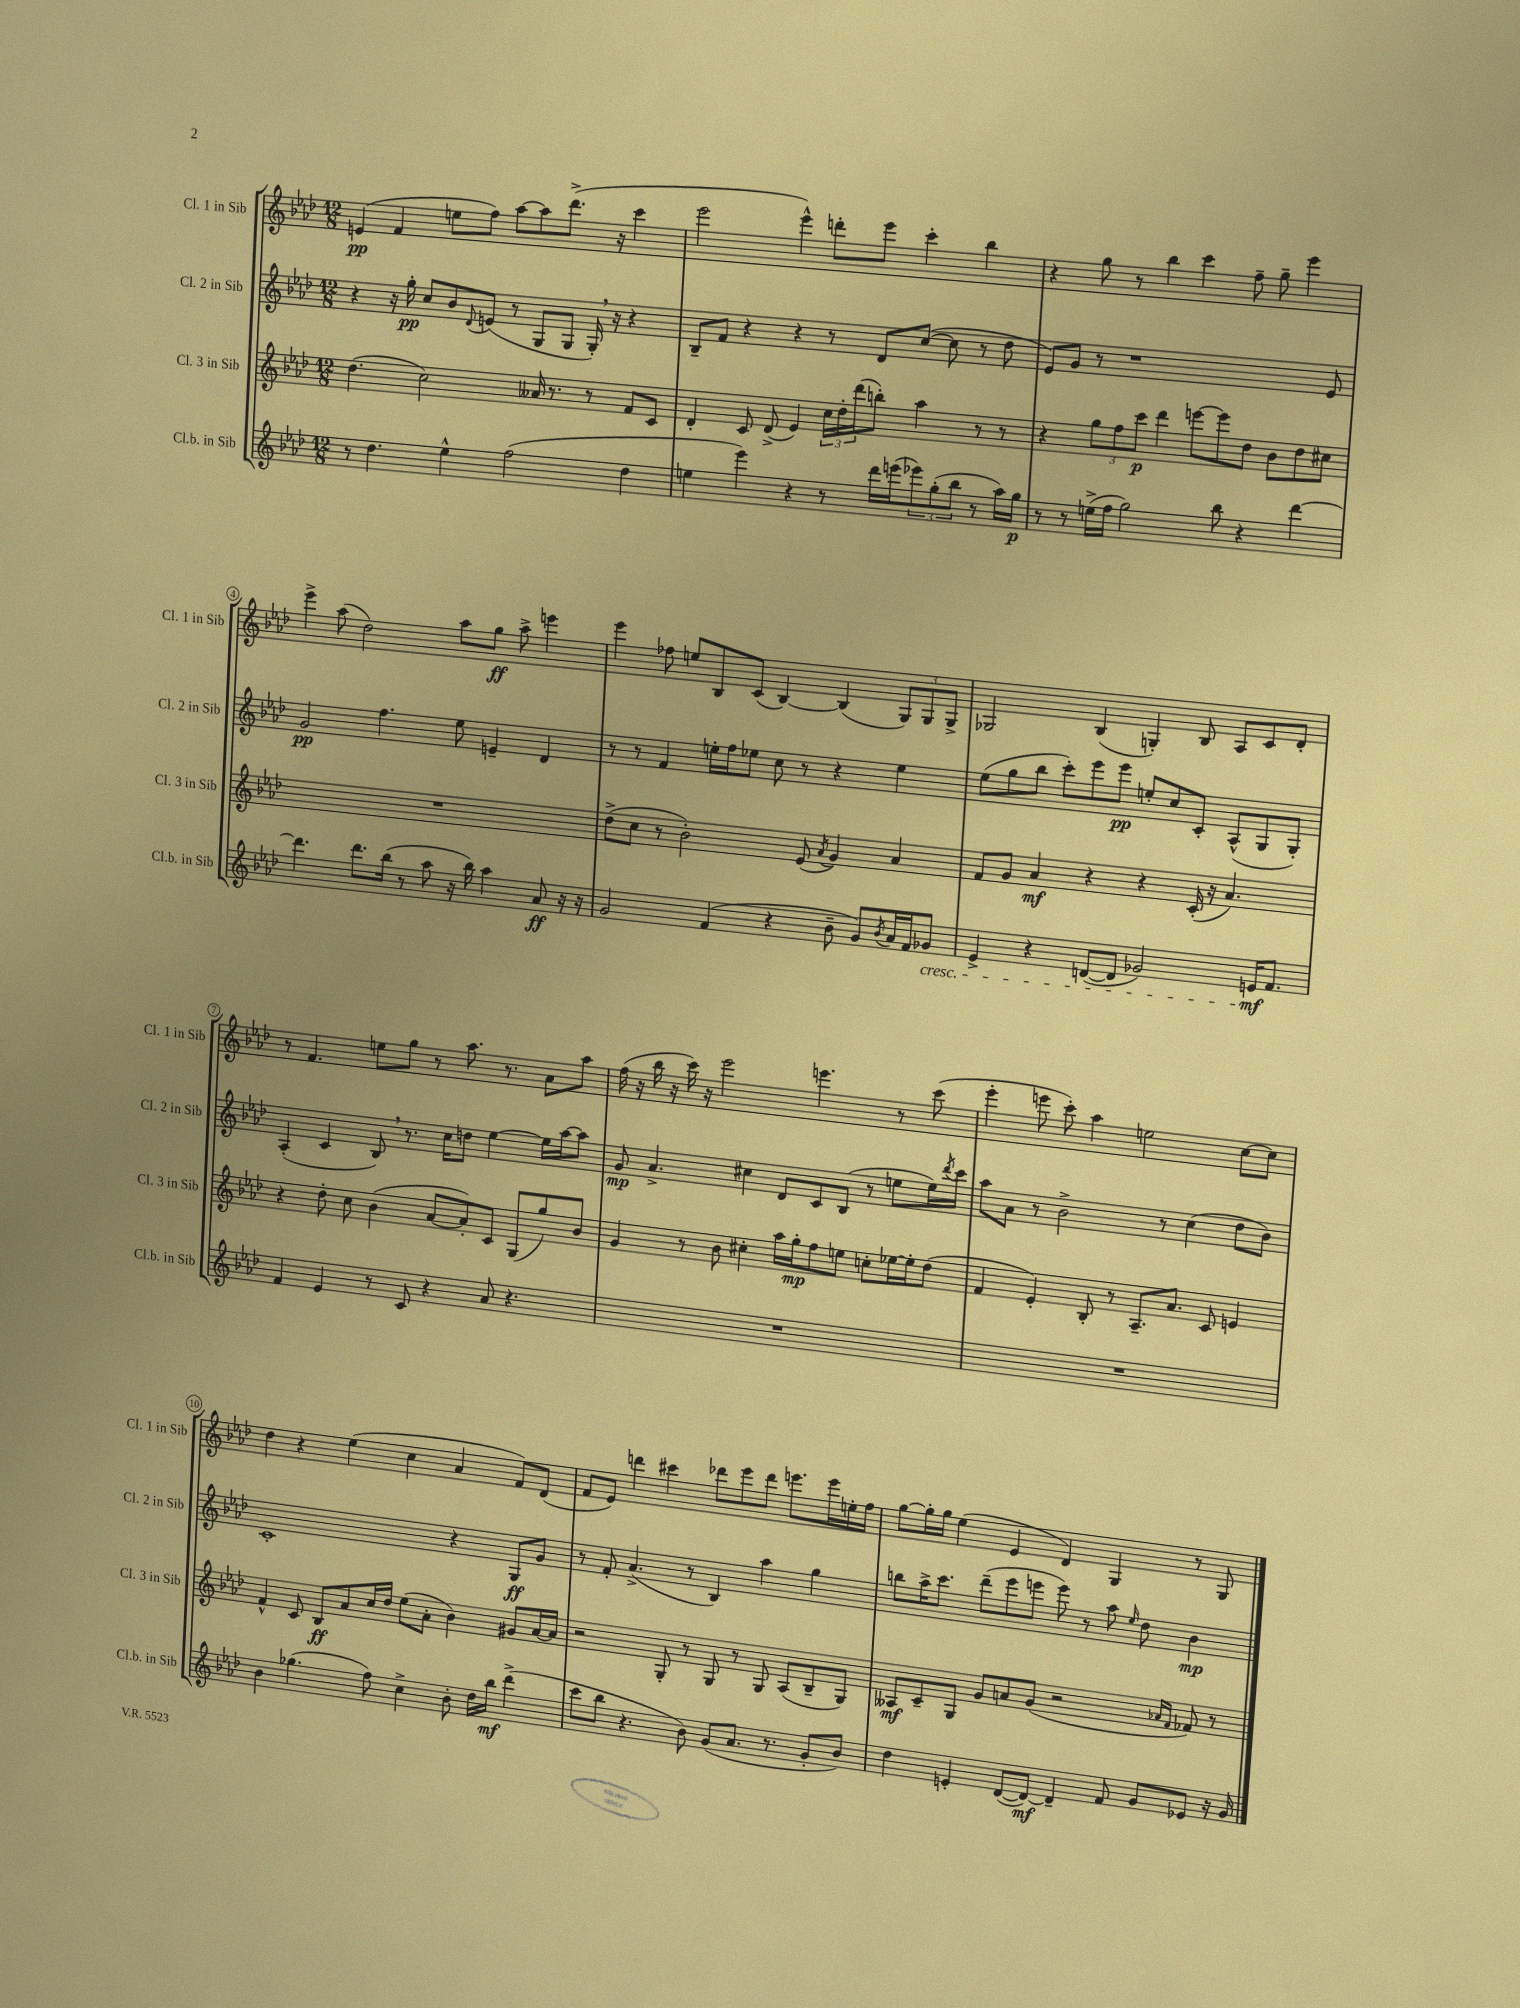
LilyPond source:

<<
\new StaffGroup <<
\new Staff = "s0" \with { instrumentName = "Cl. 1 in Sib" shortInstrumentName = "Cl. 1 in Sib" } {
    \clef treble \key aes \major \numericTimeSignature \time 12/8
    e'4\pp( f'4 e''8 f''8) aes''8~ aes''8 des'''8.->( r16 c'''4 |
    ees'''2 ees'''4-^) d'''8-. ees'''8 c'''4-. bes''4 |
    r4 g''8 r8 bes''4 c'''4 f''8-- g''8-- ees'''4 |
    ees'''4-> aes''8( des''2) aes''8 g''8\ff aes''8-> e'''4 |
    ees'''4 fes''8 e''8 bes8 c'8( bes4~) bes4( \tuplet 3/2 { g8) g8 g8-> } |
    ges2 bes4( g4-.) bes8 aes8 c'8 des'8-. |
    r8 f'4. e''8 g''8 r8 aes''8. r8. aes'8 aes''8 |
    f''16( r16 bes''16 r16 c'''16) r16 ees'''2 e'''4. r8 c'''8( |
    ees'''4-. e'''8 c'''8-.) aes''4 e''2 c''8~ c''8 |
    des''4 r4 ees''4( c''4 aes'4 f'8) des'8( |
    f'8 ees'8) d'''4 cis'''4 des'''8 ees'''8 des'''8 e'''8. e'''16 e''16-. f''16 |
    g''8~ g''16-. g''16 ees''4( ees'4 des'4) g4 r8 g8 \bar "|." |
}
\new Staff = "s1" \with { instrumentName = "Cl. 2 in Sib" shortInstrumentName = "Cl. 2 in Sib" } {
    \clef treble \key aes \major \numericTimeSignature \time 12/8
    r4 r16 g''16-.\pp c''8 bes'8 \appoggiatura { des'8 } e'8( r8 g8 g8 g16-.) \breathe r16 r4 |
    bes8-- f'8 r4 r4 r8 des'8 c''8~( c''8 r8 des''8 |
    ees'8) g'8 r8 r1 ees'8 |
    g'2\pp f''4. ees''8 e'4-- des'4 |
    r8 r8 f'4 e''16-. f''16 ees''8 c''8 r8 r4 ees''4 |
    ees''8( g''8 bes''8 c'''8-.) ees'''8 ees'''8\pp e''8-. c''8 c'8-. aes8-^( g8 g8-.) |
    aes4-.( c'4 bes8) \breathe r8. c''16 d''8 ees''4~ ees''16 aes''16~ aes''8 |
    g'8\mp aes'4.-> cis''4 des'8 c'8 bes8( r8 e''8 e''16) \acciaccatura { des'''8 } c'''16 |
    aes''8 aes'8 r8 bes'2-> r8 c''4( des''8 bes'8) |
    c'1-. r4 g8\ff g'8 |
    r8 f'8-. aes'4.->( r8 bes4) aes''4 g''4 |
    b''8 aes''16-> c'''8. des'''8--( ees'''8 e'''8 e'''8) r8 aes''8 \grace { ees''16 } des''8 bes'4\mp \bar "|." |
}
\new Staff = "s2" \with { instrumentName = "Cl. 3 in Sib" shortInstrumentName = "Cl. 3 in Sib" } {
    \clef treble \key aes \major \numericTimeSignature \time 12/8
    des''4.( c''2) aeses'16 r8. r8 f'8 c'8 |
    des'4-. c'8 des'8->( ees'4) \tuplet 3/2 { c''16 des''16-. des'''16( } b''8-.) aes''4 r8 r8 |
    r4 \tuplet 3/2 { g''8 f''8 c'''8\p } des'''4 e'''8~ e'''8 des''8 bes'8 des''8 cis''8 |
    R1. |
    des''8->( c''8 r8 bes'2-.) ees'8( \acciaccatura { aes'8 } g'4) aes'4 |
    f'8 g'8 aes'4\mf r4 r4 c'16-.( r16 aes'4.) |
    r4 des''8-. c''8 bes'4( aes'8~ aes'8-.) c'8 g8( g''8) bes'8 |
    g'4 r8 bes'8 cis''4-. aes''16 g''16-.\mp f''8 e''8 c''8-. ees''16~ ees''16-. des''8( |
    f'4 ees'4-.) bes8-. r8 aes8.-- aes'8. c'8 e'4 |
    f'4-^ c'8 bes8\ff aes'8 c''16 des''16 ees''8( aes'8-. bes'4) gis'8 aes'16~ aes'16 |
    r2 g8-. r8 g8 r8 g8 aes8( bes8-- g8) |
    aeses8\mf c'8-- g8 g'8 a'8 g'8( r2 \grace { aes'16 f'16 } fes'8) r8 \bar "|." |
}
\new Staff = "s3" \with { instrumentName = "Cl.b. in Sib" shortInstrumentName = "Cl.b. in Sib" } {
    \clef treble \key aes \major \numericTimeSignature \time 12/8
    r8 des''4. ees''4-^ f''2( des''4 |
    e''4 ees'''4) r4 r8 des'''16 e'''16( \tuplet 3/2 { ees'''8) g''8-.( bes''8 } r8 aes''16) g''16\p |
    r8 r8 e''16->( f''16 g''2) bes''8 r4 des'''4~ |
    des'''4. des'''8. bes''16( r8 aes''8 r16 bes''16) aes''4 aes'8\ff r16 r16 |
    g'2 f'4( r4 bes'8-- g'8) \acciaccatura { bes'8 } aes'16 f'16 ges'8\cresc |
    ees'4-> r4 d'8~( d'8 ges'2) e'16\mf\! f'8. |
    f'4 ees'4 r8 c'8 r4 aes'8 r4. |
    R1. |
    R1. |
    bes'4 ges''4.( f''8) c''4-> bes'8-. des''16 bes''16\mf des'''4->( |
    c'''8 bes''8 r4. bes'8) g'8( aes'8. r8. g'8-. bes'8) |
    des''4 e'4-. des'8~( des'8~\mf) des'4-- f'8 g'8 ees'8 r16 g'16 \bar "|." |
}
>>
>>
\layout { \context { \Score \override BarNumber.stencil = #(make-stencil-circler 0.1 0.3 ly:text-interface::print) } }
